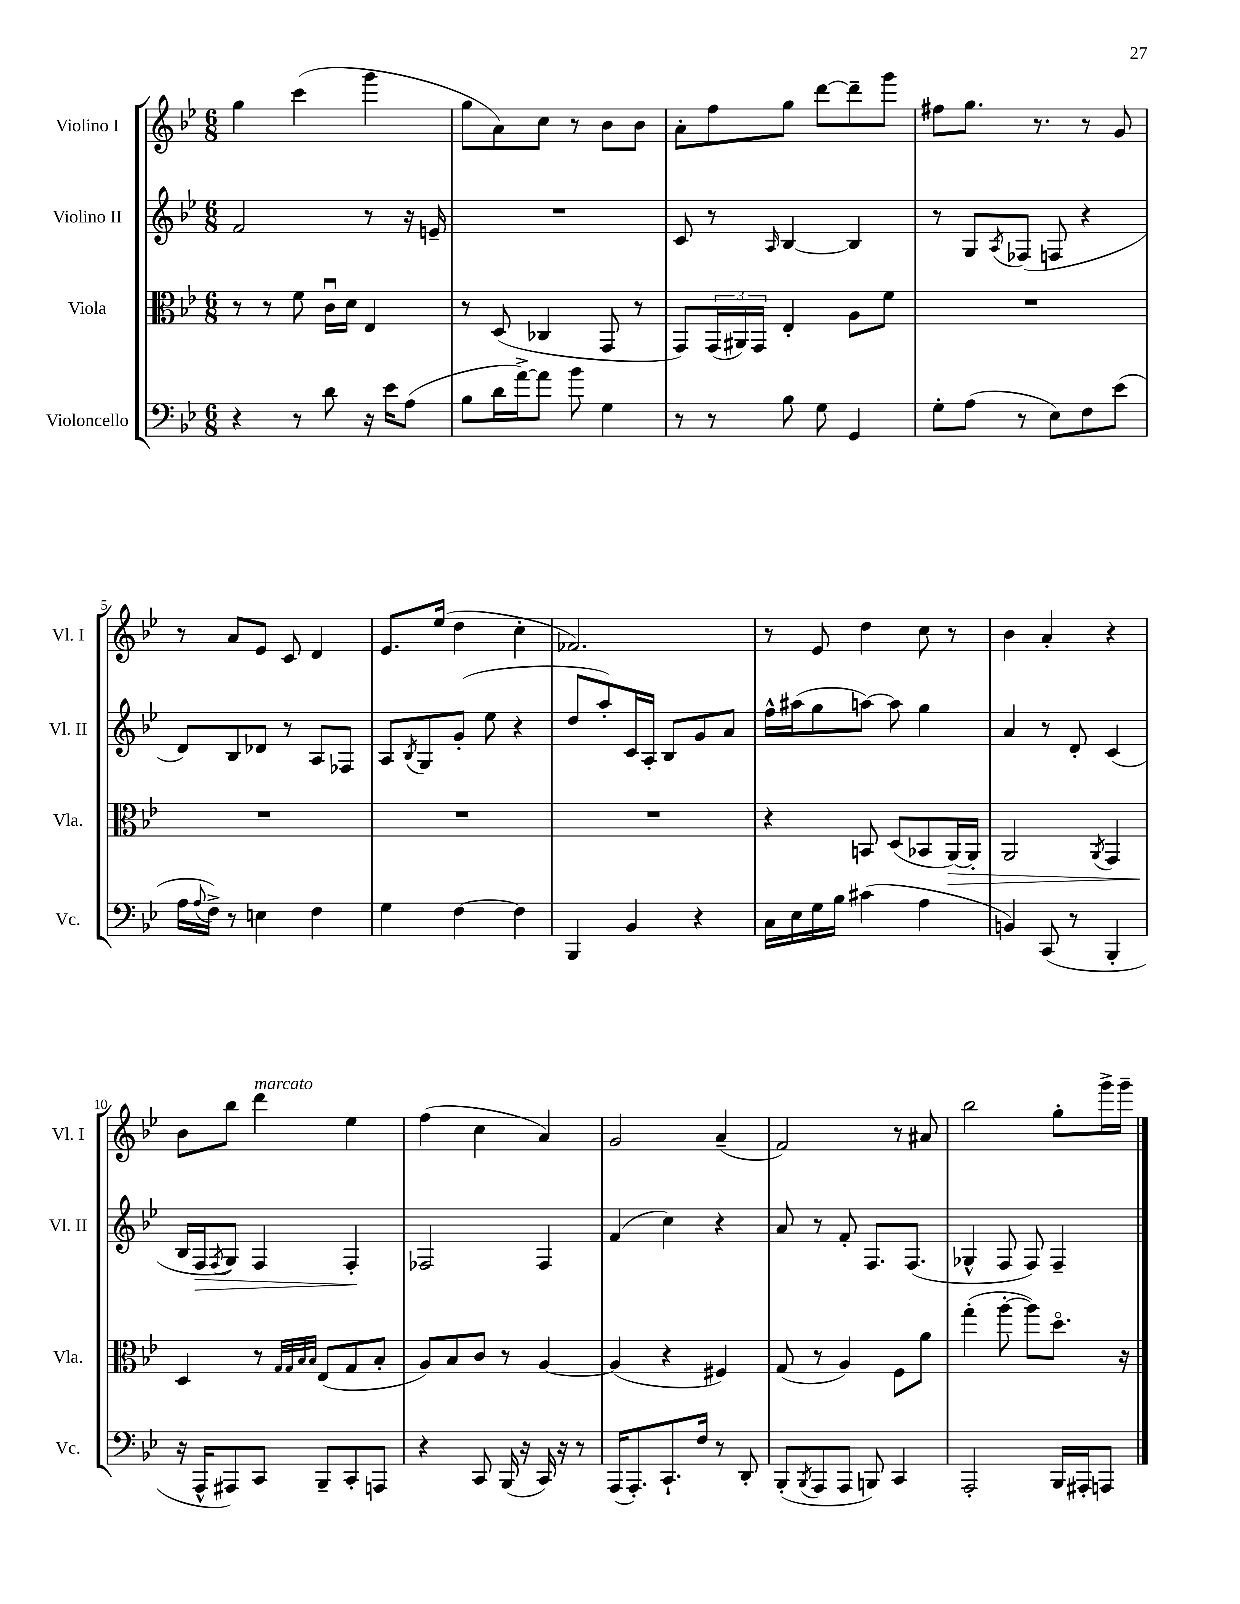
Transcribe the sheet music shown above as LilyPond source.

<<
\new StaffGroup <<
\new Staff = "s0" \with { instrumentName = "Violino I" shortInstrumentName = "Vl. I" } {
    \clef treble \key bes \major \numericTimeSignature \time 6/8
    g''4 c'''4( g'''4 |
    g''8 a'8) c''8 r8 bes'8 bes'8 |
    a'8-. f''8 g''8 d'''8~ d'''8-- g'''8 |
    fis''8 g''8. r8. r8 g'8 |
    r8 a'8 ees'8 c'8 d'4 |
    ees'8. ees''16( d''4 c''4-. |
    fes'2.) |
    r8 ees'8 d''4 c''8 r8 |
    bes'4 a'4-. r4 |
    bes'8 bes''8 d'''4^\markup { \italic "marcato" } ees''4 |
    f''4( c''4 a'4) |
    g'2 a'4--( |
    f'2) r8 ais'8 |
    bes''2 g''8-. g'''16-> g'''16-- \bar "|." |
}
\new Staff = "s1" \with { instrumentName = "Violino II" shortInstrumentName = "Vl. II" } {
    \clef treble \key bes \major \numericTimeSignature \time 6/8
    f'2 r8 r16 e'16-- |
    R2. |
    c'8 r8 \grace { a16 } bes4~ bes4 |
    r8 g8 \acciaccatura { a8 } fes8( f8 r4 |
    d'8) bes8 des'8 r8 a8 fes8 |
    a8 \acciaccatura { bes8 } g8 g'8-.( ees''8 r4 |
    d''8 a''8-.) c'16 a16-. bes8 g'8 a'8 |
    f''16-^ ais''16( g''8 a''8~) a''8 g''4 |
    a'4 r8 d'8-. c'4( |
    bes16 f16\> \acciaccatura { f8 } g8) f4 f4-.\! |
    fes2 fes4 |
    f'4( c''4) r4 |
    a'8 r8 f'8-. f8. f8.( |
    ges4-^ f8 f8) f4-- \bar "|." |
}
\new Staff = "s2" \with { instrumentName = "Viola" shortInstrumentName = "Vla." } {
    \clef alto \key bes \major \numericTimeSignature \time 6/8
    r8 r8 f'8 c'16\downbow d'16 ees4 |
    r8 d8( ces4 g,8 r8 |
    g,8) \tuplet 3/2 { g,16( ais,16) g,16 } ees4-. a8 f'8 |
    R2. |
    R2. |
    R2. |
    R2. |
    r4 b,8 d8( bes,8 a,16~\>) a,16-. |
    a,2 \acciaccatura { a,8 } g,4 |
    d4\! r8 \grace { g32 g32 bes32 bes32 } ees8( g8 bes8-. |
    a8) bes8 c'8 r8 a4~ |
    a4( r4 fis4) |
    g8( r8 a4) f8 a'8 |
    g''4-.( a''8~-. a''8) d''8.\flageolet r16 \bar "|." |
}
\new Staff = "s3" \with { instrumentName = "Violoncello" shortInstrumentName = "Vc." } {
    \clef bass \key bes \major \numericTimeSignature \time 6/8
    r4 r8 d'8 r16 ees'16 a8( |
    bes8 d'16 a'16~->) a'8 bes'8 g4 |
    r8 r8 bes8 g8 g,4 |
    g8-. a8( r8 ees8) f8 ees'8( |
    a16 \appoggiatura { a8 } f16->) r8 e4 f4 |
    g4 f4~ f4 |
    bes,,4 bes,4 r4 |
    c16 ees16 g16 bes16 cis'4( a4 |
    b,4) c,8( r8 bes,,4-. |
    r16 a,,16-^ ais,,8) c,8 bes,,8-- c,8-. a,,8 |
    r4 c,8 bes,,16( r16 c,16) r16 r8 |
    a,,16( a,,8.-.) c,8.-! f16 r8 d,8-. |
    bes,,8-.( \acciaccatura { bes,,8 } a,,8 a,,8 b,,8) c,4 |
    a,,2-. bes,,16 ais,,16-. a,,8 \bar "|." |
}
>>
>>
